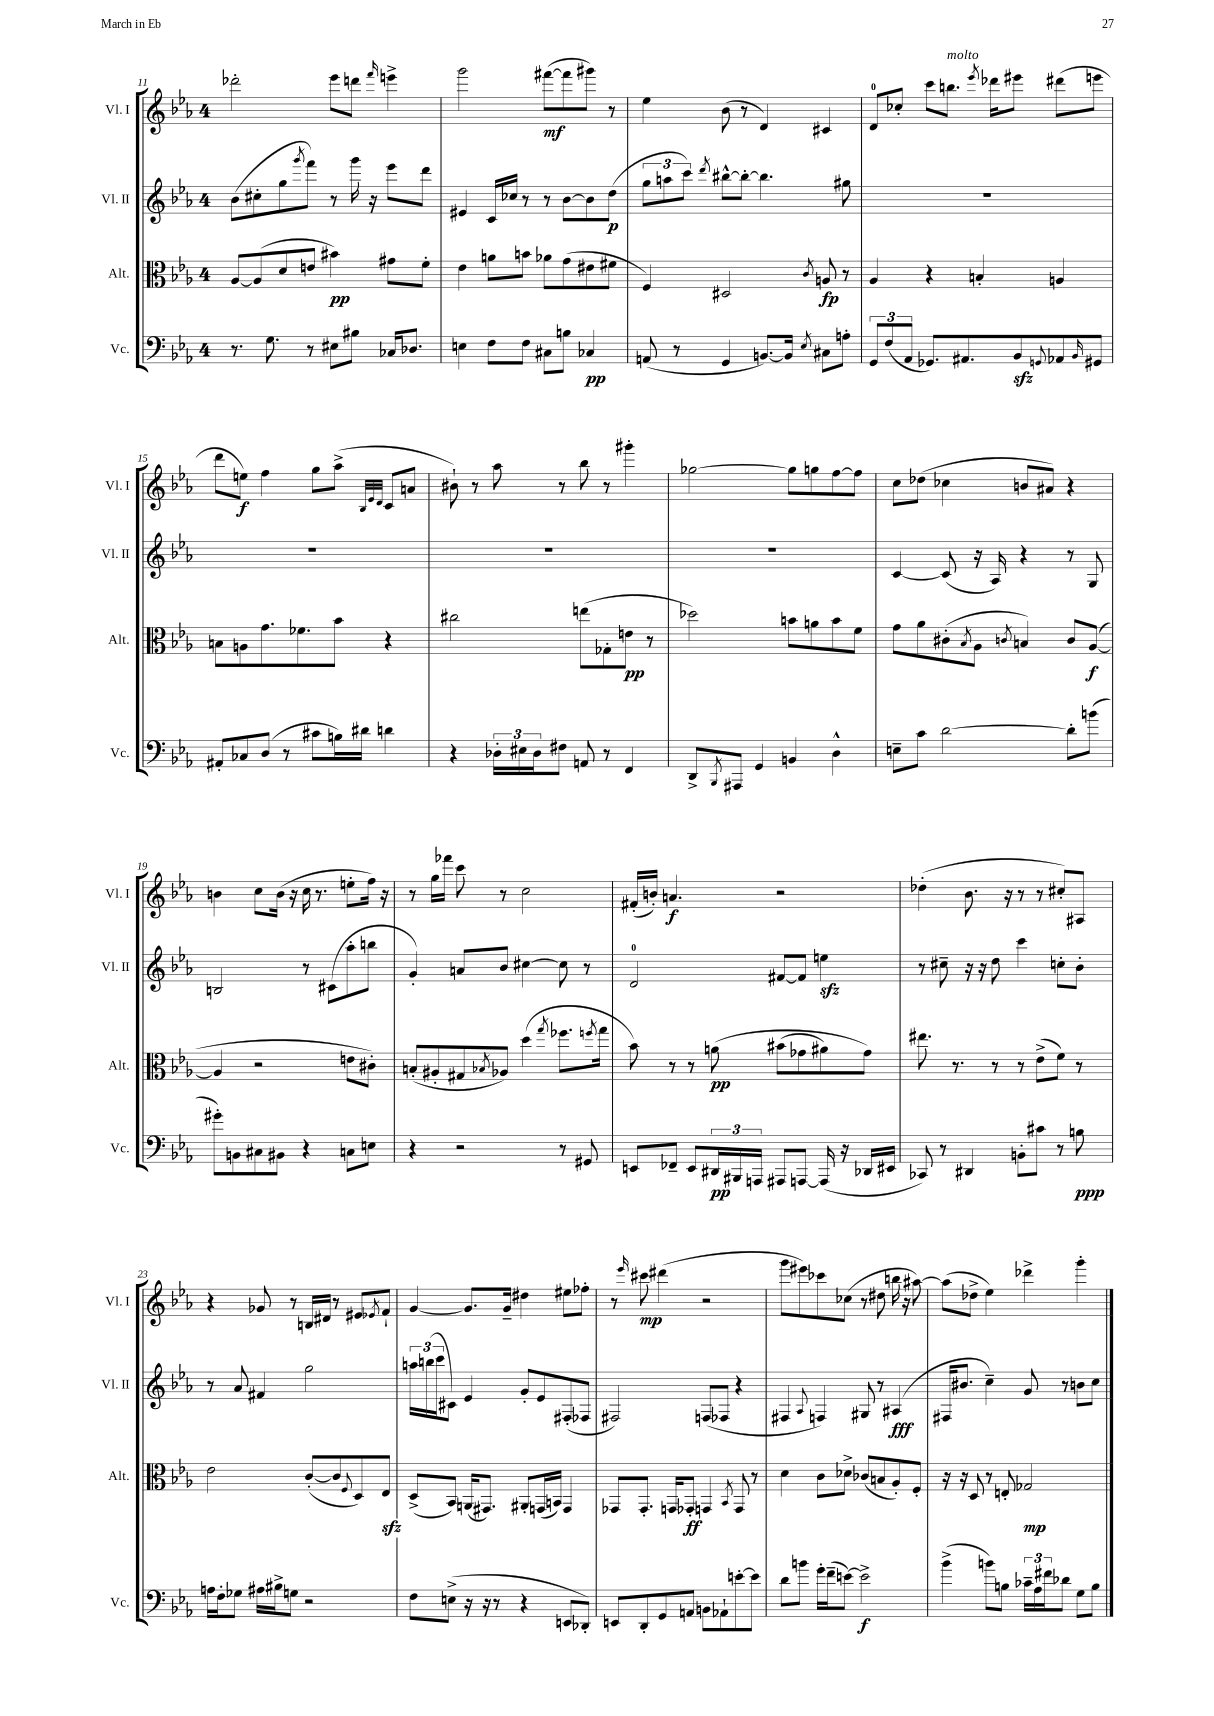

**kern	**kern	**kern	**kern
*staff4	*staff3	*staff2	*staff1
*clefF4	*clefC3	*clefG2	*clefG2
*k[b-e-a-]	*k[b-e-a-]	*k[b-e-a-]	*k[b-e-a-]
*M4/4	*M4/4	*M4/4	*M4/4
8.r	[8A-	(8b-	2ddd-'
.	(8A-]	8cc#'	.
8.G	.	.	.
.	8d	8gg	.
.	.	8qggg	.
8r	8e	8fff)	.
8E#	4b#)	8r	8eee-
8B#	.	16ggg	8ddd
.	.	16r	.
.	.	.	16qqfff
16C-	8g#	8eee-	4eee^
8.D-	.	.	.
.	8f'	8ddd	.
=	=	=	=
4E	4e-	4e#	2ggg
8F	8a	16c	.
.	.	16cc-	.
8F	8b	8r	.
8C#	8a-	8r	([8fff#
8B	(8g	[8b-	8fff#]
4C-	8e#	8b-]	8ggg#)
.	8f#	(8dd	8r
=	=	=	=
(8AA	4F)	12gg	4ee-
.	.	12aa	.
8r	.	.	.
.	.	12ccc)	.
.	.	8qddd	.
4GG	2D#	[8bb#^^	(8b-
.	.	8bb#'_	8r
[8.BB)	.	4.bb#]	4d)
16BB]	.	.	.
8qE-	8qc	.	.
8C#	8A	.	4c#
8A'	8r	8gg#	.
=	=	=	=
12GG	4A-	1r	8d
(12F	.	.	.
.	.	.	8cc-'
12AA-	.	.	.
8.GG-)	4r	.	8ccc
.	.	.	8.bb
8.AA#	.	.	.
.	4B'	.	.
.	.	.	8qeee-
.	.	.	16ddd-
8BB-	.	.	8eee#
8qqGG	.	.	.
8AA-	4A	.	(8ddd#
16qqBB-	.	.	.
8GG#	.	.	8eee
=	=	=	=
8AA#'	8B	1r	8ddd
8C-	8A	.	8ee)
(8D	8.g	.	4ff
8r	.	.	.
.	8.f-	.	.
8c#	.	.	8gg
16B)	8b-	.	(8aa-^
16d#	.	.	.
.	.	.	32qqB-
.	.	.	32qqe-
.	.	.	32qqd
4d	4r	.	8c
.	.	.	8a
=	=	=	=
4r	2cc#	1r	8b#`)
.	.	.	8r
24D-'	.	.	8aa-
24E#	.	.	.
24D-	.	.	.
8F#	.	.	8r
8AA	(8ee	.	8bb-
8r	8G-'	.	8r
4FF	8e	.	4ggg#'
.	8r	.	.
=	=	=	=
8DD^	2dd-)	1r	[2gg-
8qBBB-	.	.	.
8AAA#	.	.	.
4GG	.	.	.
4BB	8b	.	8gg-]
.	8a	.	8gg
4D^^	8b	.	[8ff
.	8f	.	8ff]
=	=	=	=
8E~	8g	[4c	8cc
8c	8a-	.	(8dd-
[2d	(8c#'	(8c]	4cc-
.	8qB-	.	.
.	8A-	16r	.
.	.	16A-)	.
.	8qc	.	.
.	4B)	4r	8b
.	.	.	8a#)
8d']	8c	8r	4r
(8b	([8A-	8G	.
=	=	=	=
8g#')	4A-]	2B	4b
8BB	.	.	.
8C#	2r	.	8cc
8BB#	.	.	(16b
.	.	.	16r
4r	.	8r	16cc
.	.	.	8.r
.	.	(8c#	.
8C	8e	8aa-'	8ee'
8E	8c#')	8bb	16ff)
.	.	.	16r
=	=	=	=
4r	(8B'	4g')	8r
.	8A#'	.	16gg
.	.	.	16fff-
2r	8G#	8a	8ccc
.	8qB-	.	.
.	8A-)	8b-	8r
.	(4dd	[4cc#	2cc
.	8qgg	.	.
8r	8.ff-	8cc#]	.
8GG#	.	8r	.
.	8qff	.	.
.	16gg	.	.
=	=	=	=
8EE	8b-)	2d	(16f#'
.	.	.	16b')
8FF-~	8r	.	4.a
8EE	8r	.	.
24DD#	&(8a	.	.
24BBB#	.	.	.
24AAA	.	.	.
8AAA#	(8b#	[8f#	2r
[8AAA	8g-	8f#]	.
(16AAA]	8a#)	4ee	.
16r	.	.	.
16DD-	8g-&)	.	.
16EE#	.	.	.
=	=	=	=
8CC-)	8.ee#	8r	(4dd-'
8r	.	8cc#~	.
.	8.r	.	.
4DD#	.	16r	8.b-
.	.	16r	.
.	8r	8dd	.
.	.	.	16r
8BB'	8r	4ccc	8r
8c#	(8e-^	.	8r
8r	8f)	8cc'	8cc#')
8B	8r	8b-'	8A#
=	=	=	=
16A	2e-	8r	4r
16F'	.	.	.
8G-	.	8a-	.
16A#	.	4f#	8g-
16B#^	.	.	.
8G	.	.	8r
2r	([8c'	2gg	16B
.	.	.	16d#
.	8c]	.	8r
.	8qqF	.	.
.	8D)	.	8e#
.	.	.	8qe-
.	8E-	.	8f`
=	=	=	=
8F	(8D^	24aa	[4g
.	.	(24bb	.
.	.	24ccc	.
(8E^	8BB-)	8c#)	.
16r	(16AA	4e-	8.g]
16r	8.GG#)	.	.
8r	.	.	.
.	.	.	16g~
4r	8AA#'	8g'	4dd#
.	(16GG	8e-	.
.	16BB)	.	.
8EE	4GG	(8F#'	8ee#
8DD-')	.	8F-	8ff-'
=	=	=	=
8EE	8GG-	2F#)	8r
.	.	.	16qqeee-
8DD'	8.GG-'	.	8ccc#
8GG	.	.	(4ddd#
.	16GG	.	.
8AA	8GG-'	.	.
8BB	4GG	(8F	2r
8AA-`	.	8F-	.
.	8qBB-	.	.
[8e'	8GG	4r	.
8e]	8r	.	.
=	=	=	=
8d	4d	4F#	8ggg
8b	.	.	8eee#)
.	.	8qqA-	.
16g'	8c	4F)	8ccc-
(16f~	.	.	.
[8e)	8d-^	.	(8cc-
2e^]	(8c-	8G#	8r
.	8B	8r	8dd#
.	8A-')	(4A#	16bb
.	.	.	16r
.	8F'	.	[8aa#)
=	=	=	=
(4b-^	16r	16F#	(8aa#]
.	16r	8.b#	.
.	8D	.	8dd-^
8b)	8r	4cc~)	4ee-)
8B	8E'	.	.
24c-~	2G-	8g	4ddd-^
24A-	.	.	.
24f#	.	.	.
8d-	.	8r	.
8G	.	8b	4ggg'
8B	.	8cc	.
==	==	==	==
*-	*-	*-	*-
